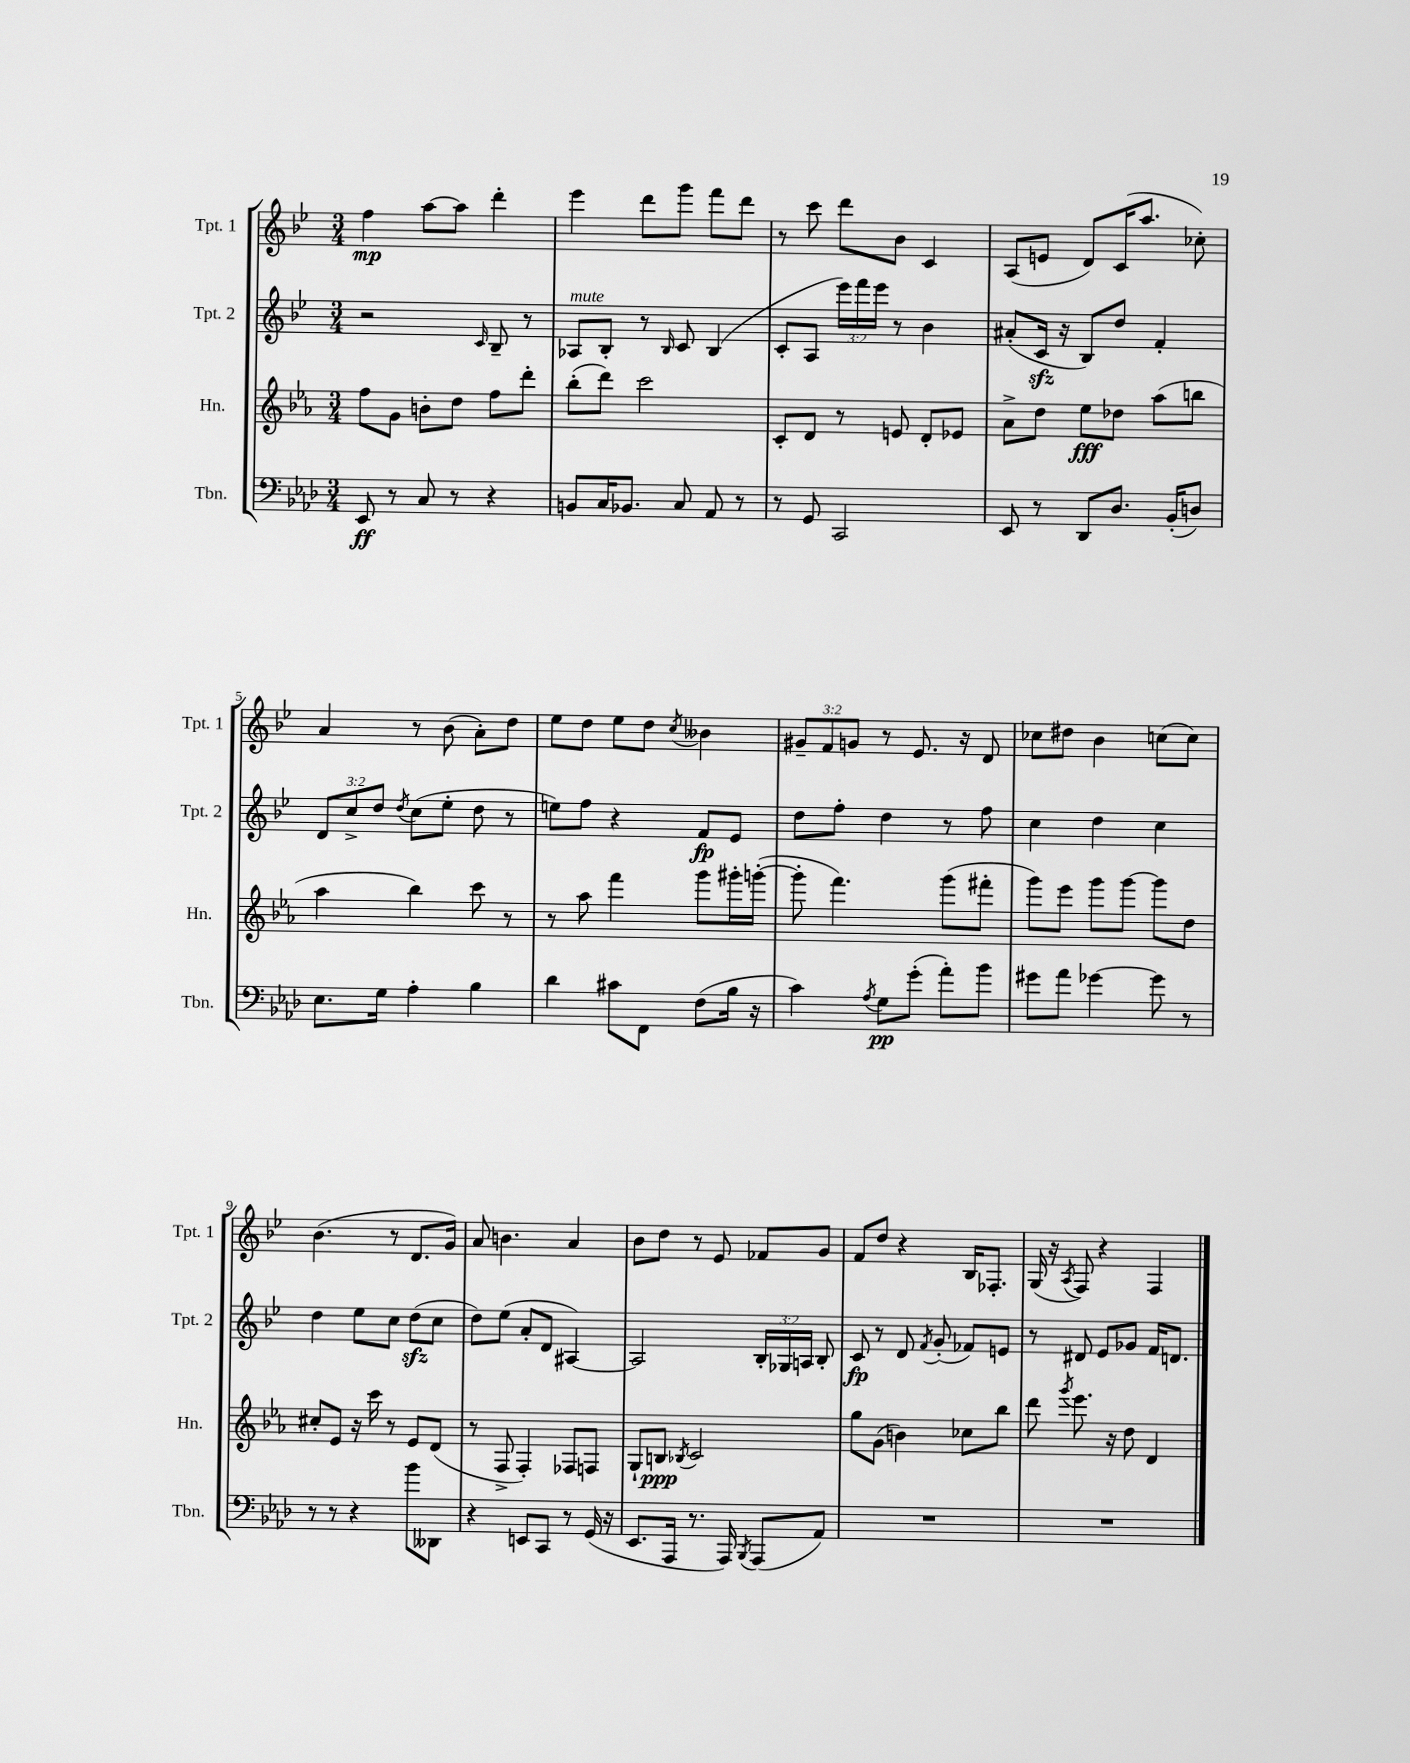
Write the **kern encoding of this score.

**kern	**kern	**kern	**kern
*staff4	*staff3	*staff2	*staff1
*clefF4	*clefG2	*clefG2	*clefG2
*k[b-e-a-d-]	*k[b-e-a-]	*k[b-e-]	*k[b-e-]
*M3/4	*M3/4	*M3/4	*M3/4
8EE-	8ff	2r	4ff
8r	8g	.	.
8C	8b'	.	[8aa
8r	8dd	.	8aa]
.	.	16qqc	.
4r	8ff	8B-~	4ddd'
.	8ddd'	8r	.
=	=	=	=
8BB	(8bb-'	8A-	4eee-
16C	8ddd)	8B-'	.
8.BB-	.	.	.
.	2ccc	8r	8ddd
.	.	16qqB-	.
8C	.	8c	8ggg
8AA-	.	(4B-	8fff
8r	.	.	8ddd
=	=	=	=
8r	8c'	8c'	8r
8GG	8d	8A	8ccc
2CC	8r	24eee-)	8ddd
.	.	24fff	.
.	.	24eee-	.
.	8e	8r	8b-
.	8d'	4b-	4c
.	8e-	.	.
=	=	=	=
8EE-	8a-^	(8a#'	(8A
8r	8dd	16c	8e
.	.	16r	.
8DD-	8ee-	8B-)	8d)
8.D-	8dd-	8dd	(16c
.	.	.	8.aa
.	(8aa-	4f'	.
(16BB-'	.	.	.
8D)	8bb	.	8cc-')
=	=	=	=
8.E-	4aa-	12d	4a
.	.	12cc^	.
.	.	12dd	.
16G	.	.	.
.	.	8qdd	.
4A-'	4bb-)	(8cc	8r
.	.	8ee-'	(8b-
4B-	8ccc	8dd	8a')
.	8r	8r	8dd
=	=	=	=
4d-	8r	8ee)	8ee-
.	8aa-	8ff	8dd
8c#	4fff	4r	8ee-
8FF	.	.	8dd
.	.	.	8qcc
(8F	8ggg	8f	4b--
16B-	16ggg#'	8e-	.
16r	([16ggg'	.	.
=	=	=	=
4c)	8ggg']	8dd	12g#~
.	.	.	12f
.	4.fff)	8ff'	.
.	.	.	12g
8qA-	.	.	.
8G	.	4dd	8r
(8g'	.	.	8.e-
8a-')	(8ggg	8r	.
.	.	.	16r
8b-	8fff#'	8ff	8d
=	=	=	=
8g#	8ggg)	4cc	8cc-
8a-	8eee-	.	8dd#
[4g-	8ggg	4dd	4b-
.	[8ggg	.	.
8g-]	8ggg]	4cc	(8cc
8r	8dd	.	8cc)
=	=	=	=
8r	8cc#'	4dd	(4.b-
8r	8e-	.	.
4r	16r	8ee-	.
.	16ccc	.	.
.	8r	8cc	8r
8b-	8e-	(8dd	8.d
8DD--	(8d	8cc	.
.	.	.	16g)
=	=	=	=
4r	8r	8dd)	8a
.	8F^	(8ee-	4.b
8EE	4F')	8a'	.
8CC	.	8d	.
8r	8F-	[4A#)	4a
(16GG	8F	.	.
16r	.	.	.
=	=	=	=
8.EE-	8G`	2A#]	8b-
.	8B	.	8dd
16AAA-	.	.	.
.	8qB-	.	.
8.r	2c	.	8r
.	.	.	8e-
16AAA-)	.	.	.
8qBBB-	.	.	.
(8AAA-	.	24B-'	8f-
.	.	24G-	.
.	.	24A	.
8AA-)	.	8B-'	8g
=	=	=	=
2.r	8gg	8c	8f
.	(8g	8r	8dd
.	4b)	8d	4r
.	.	8qf	.
.	.	(8g'	.
.	8cc-	8f-)	16B-
.	.	.	8.F-'
.	8bb-	8e	.
=	=	=	=
2.r	8ddd	8r	(16G
.	.	.	16r
.	8qggg	.	8qA
.	8.eee-	8d#	8F)
.	.	8e-	4r
.	16r	.	.
.	8dd	8g-	.
.	4d	16f	4F
.	.	8.d	.
==	==	==	==
*-	*-	*-	*-
